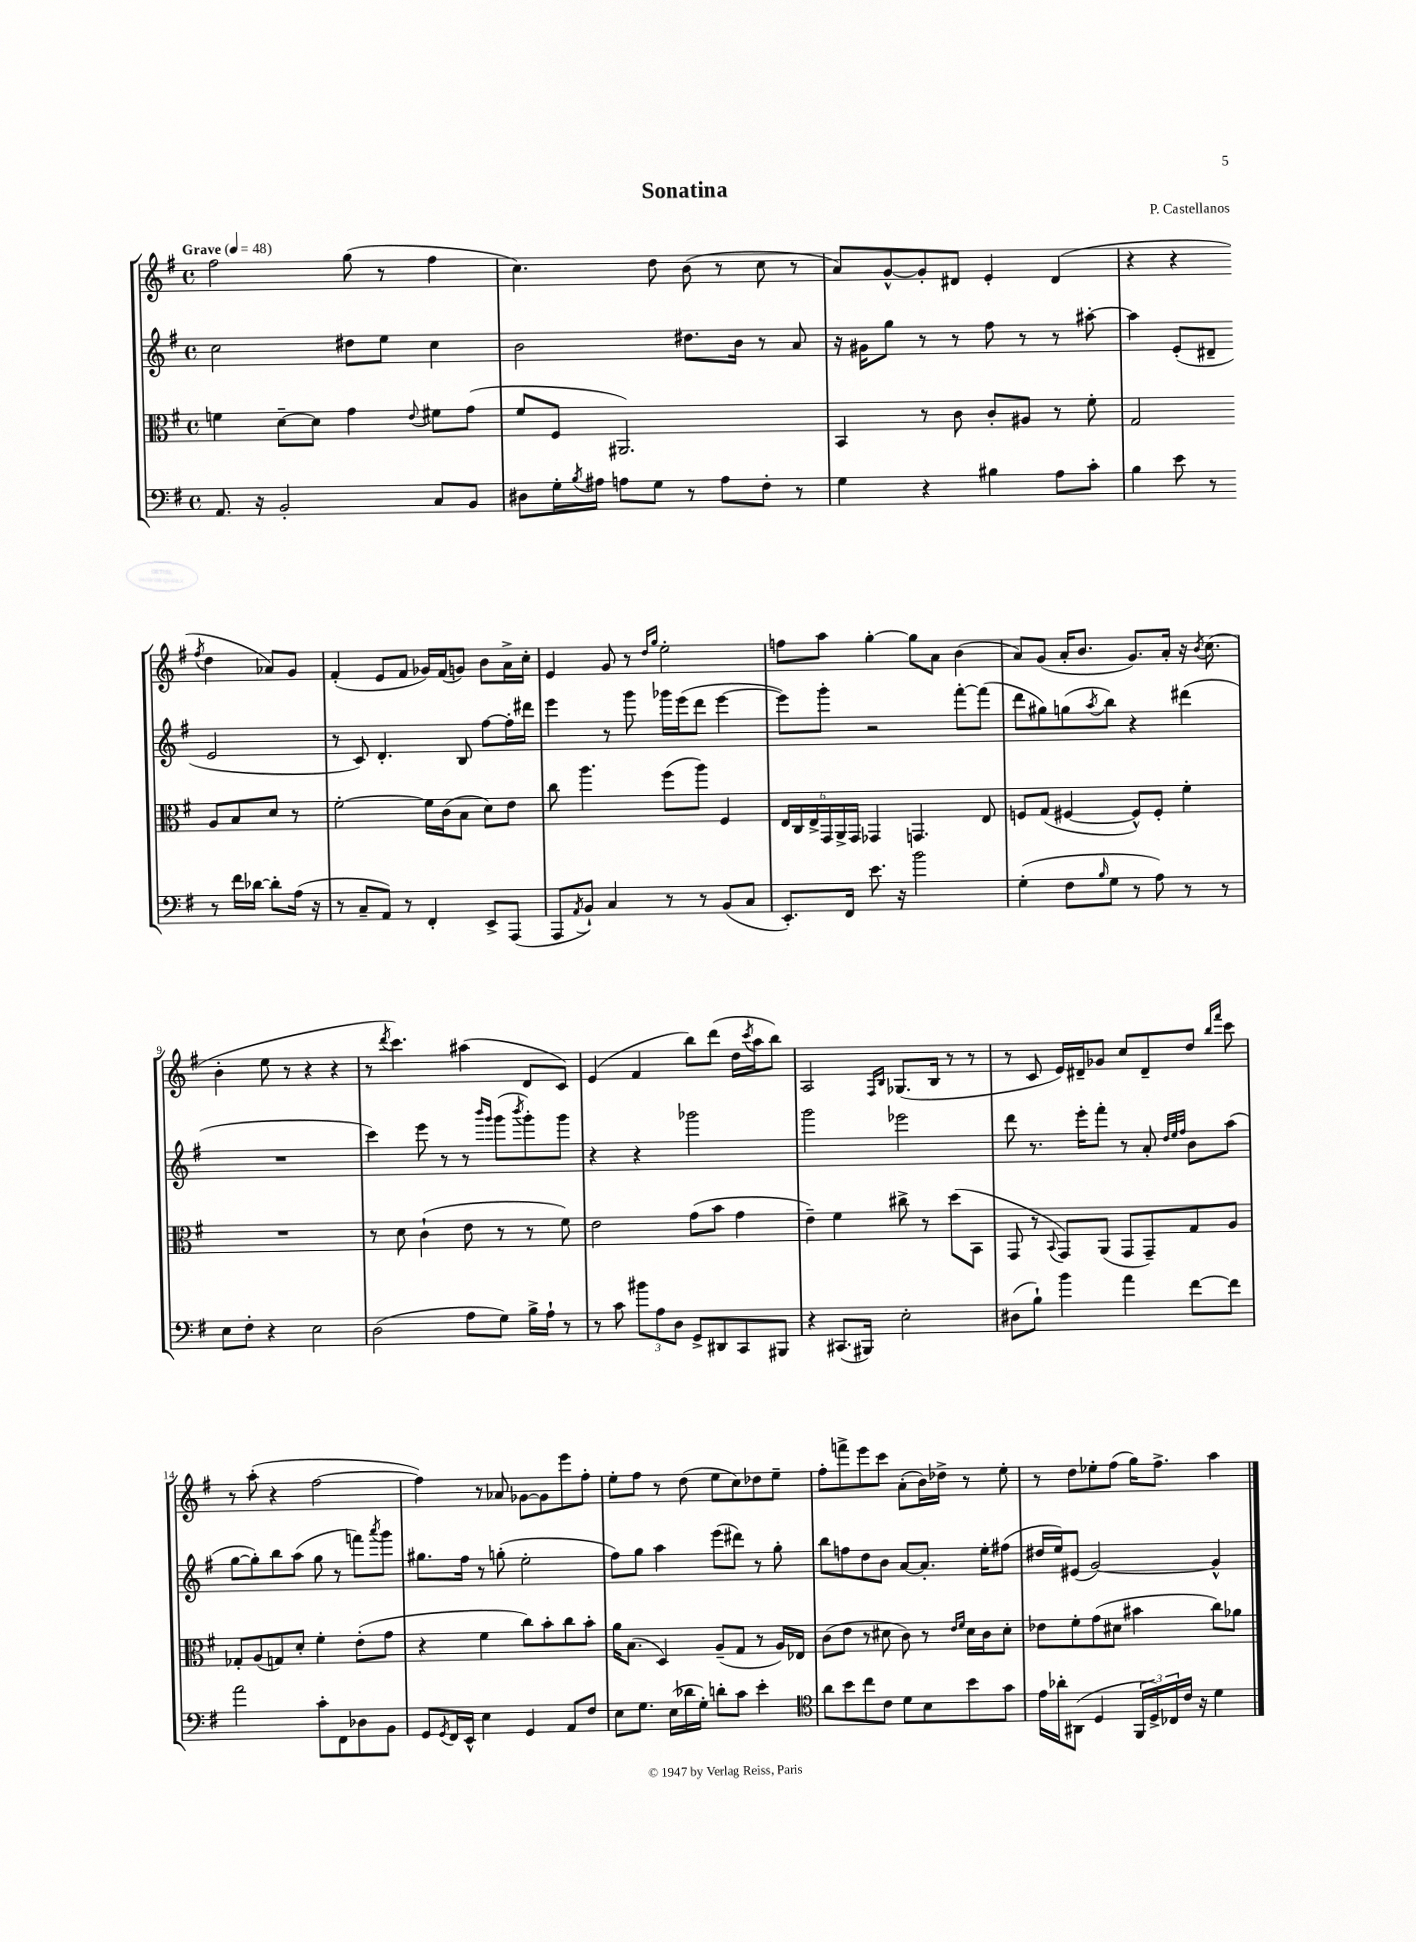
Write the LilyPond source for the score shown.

\header { title = "Sonatina" composer = "P. Castellanos" }
<<
\new StaffGroup <<
\new Staff = "s0" {
    \clef treble \key g \major \defaultTimeSignature \time 4/4 \tempo "Grave" 4 = 48
    fis''2 g''8( r8 fis''4 |
    c''4.) d''8 b'8( r8 c''8 r8 |
    a'8) g'8~-^ g'8-. dis'8 e'4-. dis'4( |
    r4 r4 \acciaccatura { fis''8 } d''4 aes'8) g'8 |
    fis'4-.( e'8 fis'8 ges'16) fis'16( g'8) b'8 a'16-> c''16-. |
    e'4 g'8 r8 \grace { d''16 g''16 } e''2-. |
    f''8 a''8 g''4~-. g''8 a'8 b'4( |
    a'8) g'8( a'16-. b'8. g'8.) a'16-. r16 \acciaccatura { b'8 } c''8.( |
    b'4-. e''8 r8 r4 r4 |
    r8 \acciaccatura { d'''8 } c'''4.) ais''4( d'8 c'8) |
    e'4( fis'4 b''8) d'''8( d''16 \acciaccatura { c'''8 } a''16 b''8) |
    a2 \grace { fis16 b16 } ges8.( b16 r8 r8 |
    r8 c'8 e'16) dis'16-- ges'8 c''8 dis'8-- d''8 \grace { b''16 fis'''16 } c'''8 |
    r8 a''8-.( r4 fis''2~ |
    fis''4) r8 aes'8 ges'8~ ges'8 e'''8 fis''8-. |
    e''8-. fis''8 r8 d''8( e''8 c''8) des''8 e''8-- |
    fis''8-. f'''8-> e'''8 c'''8 a'8-.( b'16) des''16-> r8 e''8-. |
    r8 d''8 ees''8-. fis''8( g''16) fis''8.-> a''4 \bar "|." |
}
\new Staff = "s1" {
    \clef treble \key g \major \defaultTimeSignature \time 4/4
    c''2 dis''8 e''8 c''4 |
    b'2 dis''8. b'16 r8 a'8 |
    r16 gis'16 g''8 r8 r8 fis''8 r8 r8 ais''8~-. |
    ais''4 e'8-.( dis'8-- e'2 |
    r8 c'8) d'4.-. b8 fis''8~ fis''16-. dis'''16 |
    e'''4 r8 g'''8 ges'''16 e'''16( d'''8 e'''4~ |
    e'''8) g'''8-. r2 fis'''8~-. fis'''8( |
    d'''8 gis''8) g''8( \acciaccatura { a''8 } b''8) r4 dis'''4( |
    R1 |
    c'''4) e'''8 r8 r8 \grace { b'''16 g'''16 } g'''8( \acciaccatura { b'''8 } g'''8-.) g'''8 |
    r4 r4 ges'''2 |
    g'''2 ees'''2 |
    d'''8 r8. e'''16-. fis'''8-. r8 a'8-. \grace { d''32 e''32 fis''32 } b'8 a''8( |
    g''8~ g''8-.) b''8 a''8( g''8 r8 f'''8) \acciaccatura { a'''8 } g'''8 |
    gis''8. fis''16 r8 g''8-.( e''2-. |
    fis''8) g''8 a''4 e'''8( dis'''8) r8 g''8-. |
    b''8 f''8 d''8 b'8 a'8~ a'8.-. e''16-. fis''8( |
    dis''16 e''16) eis'8( g'2~) g'4-^ \bar "|." |
}
\new Staff = "s2" {
    \clef alto \key g \major \defaultTimeSignature \time 4/4
    f'4 d'8~-- d'8 g'4 \appoggiatura { e'8 } fis'8 g'8( |
    fis'8 fis8 ais,2.) |
    b,4 r8 c'8 c'8-. ais8 r8 fis'8-. |
    g2 a8 b8 d'8 r8 |
    fis'2~-. fis'16 c'16( b8 d'8) e'8 |
    c''8 a''4. fis''8( a''8) fis4 |
    \tuplet 6/4 { e16 c16 e16-> g,16 a,16-> g,16 } ges,4 g,4. e8 |
    f8 g8( fis4~ fis8-^) fis8-. fis'4-. |
    R1 |
    r8 d'8 c'4-!( e'8 r8 r8 fis'8) |
    e'2 g'8( b'8 g'4 |
    e'4--) fis'4 cis''8-> r8 d''8( b,8 |
    g,8 r8 \appoggiatura { b,8 } g,8) a,8( g,8 g,8--) g8 a8 |
    ges8-. a8( g8) d'8-. fis'4-. e'8-.( g'8 |
    r4 fis'4 c''8) b'8-. c''8 b'8-. |
    a'16 b8.( d4) a8--( g8 r8 a16) ees16 |
    c'8( e'8 r8 dis'8 c'8) r8 \grace { e'16 fis'16 } dis'16 c'16 dis'8-. |
    ees'8 fis'8-. g'8( dis'8 bis'4 c''8) aes'8 \bar "|." |
}
\new Staff = "s3" {
    \clef bass \key g \major \defaultTimeSignature \time 4/4
    a,8. r16 b,2-. c8 b,8 |
    dis8 g16-. \acciaccatura { b8 } ais16 a8 g8 r8 a8 fis8-. r8 |
    g4 r4 bis4 a8 c'8-. |
    b4 e'8 r8 r8 fis'16 des'16~ des'8-. a16( r16 |
    r8 c8-- a,8) r8 fis,4-. e,8-> a,,8( |
    a,,8 \acciaccatura { a,8 } b,8-!) c4 r8 r8 b,8( c8 |
    e,8.-.) fis,16 e'8. r16 b'2 |
    g4-.( fis8 \grace { b16 } g8 r8 a8) r8 r8 |
    e8 fis8-. r4 e2 |
    d2( a8 g8) b16-> a16-! r8 |
    r8 c'8 \tuplet 3/2 { bis'8 a8 d8 } g,8-> dis,8 c,8 bis,,8 |
    r4 cis,8.( bis,,16) e2-. |
    dis8( b8-!) b'4 a'4 fis'8~ fis'8 |
    a'2 c'8-. fis,8 des8 b,8 |
    g,8 \acciaccatura { g,8 } fis,16 e,16-^ e4 g,4 a,8 fis8 |
    e8 g8. e16( des'16 g16-.) d'8-. c'8 e'4-. |
    \clef tenor a'8 b'8 c''8 c'8 d'8 b8 b'8 g'8 |
    e'16 aes'16-. ais,8( d4 \tuplet 3/2 { fis,16 d16->) ces16 } c'16 r16 d'4 \bar "|." |
}
>>
>>
